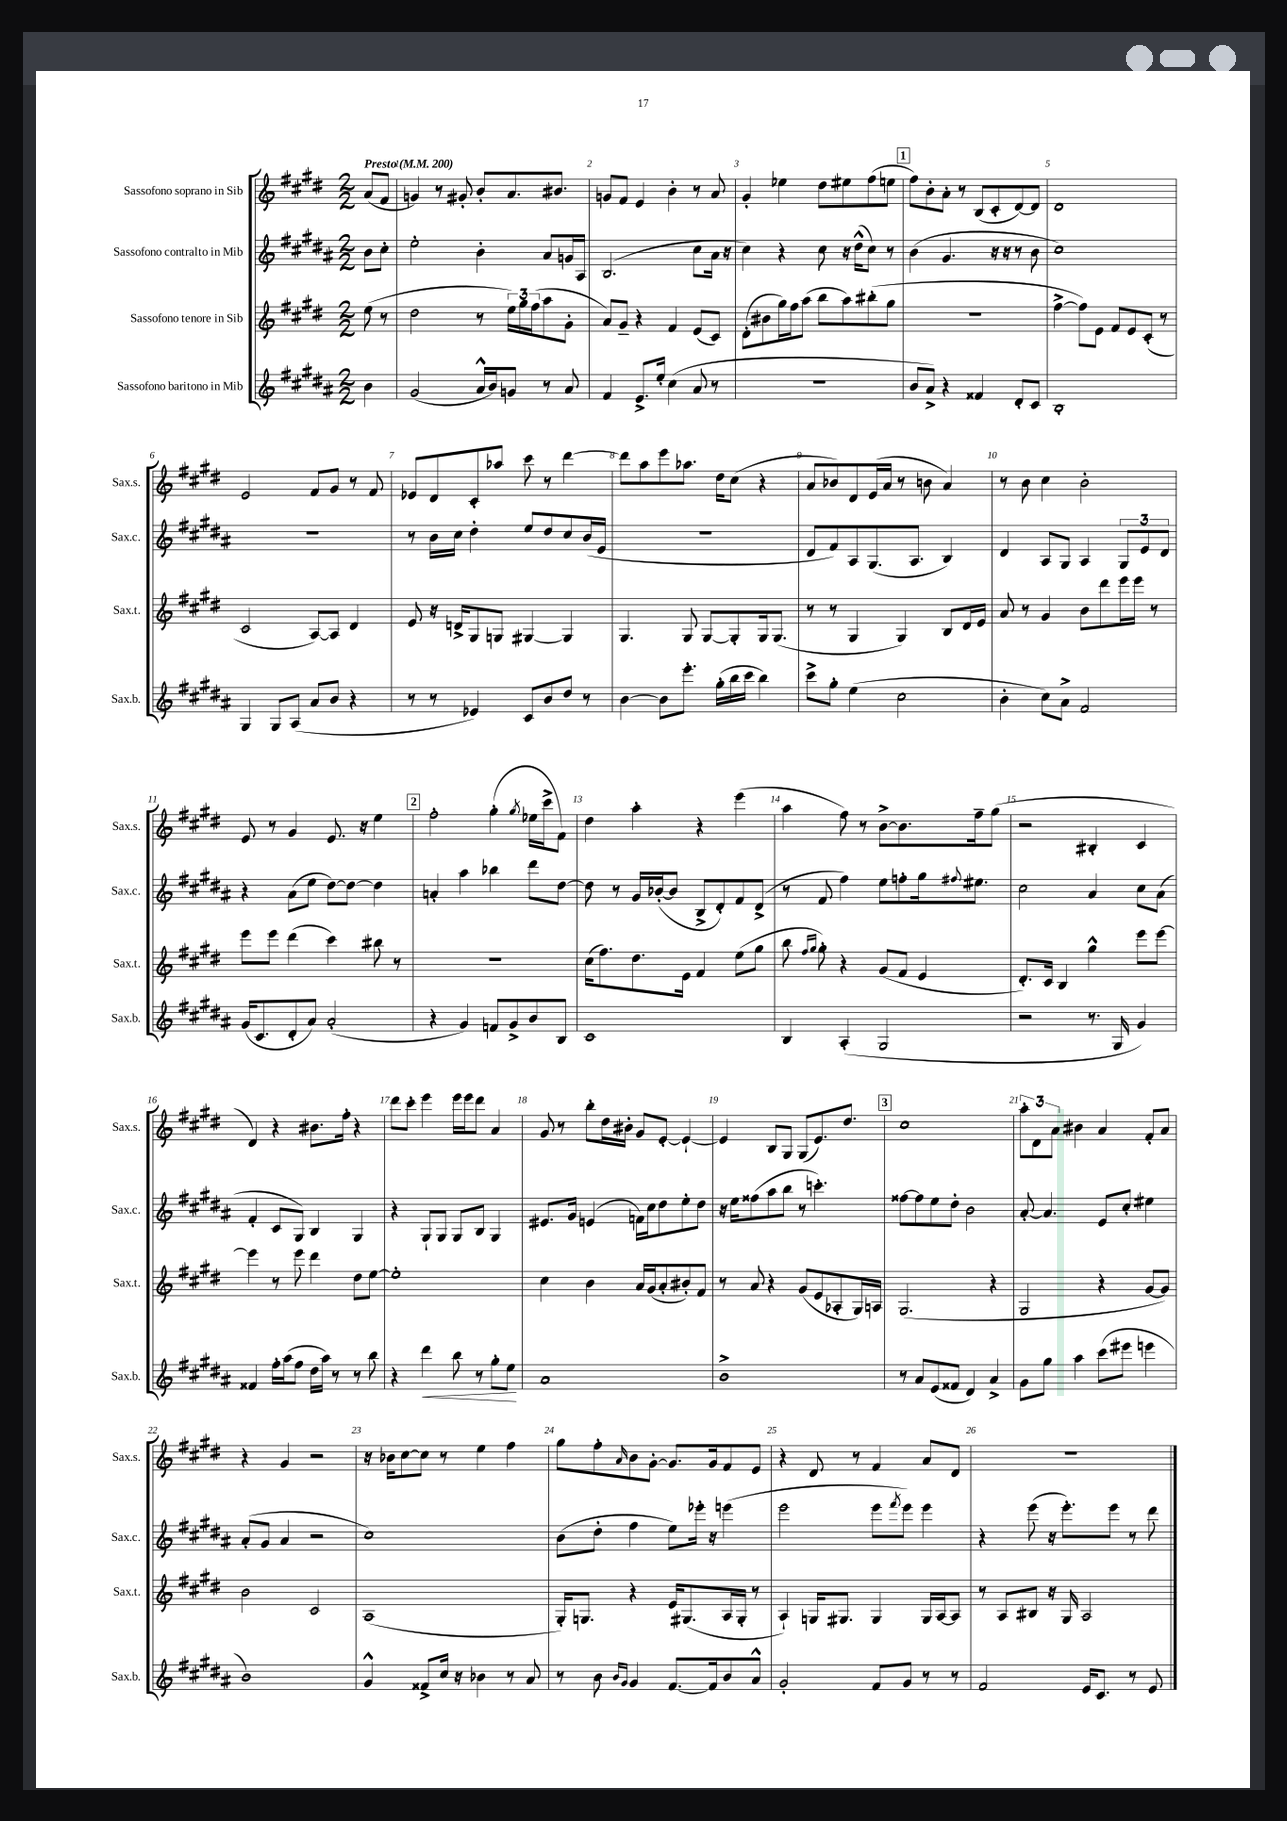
<<
\new StaffGroup <<
\new Staff = "s0" \with { instrumentName = "Sassofono soprano in Sib" shortInstrumentName = "Sax.s." } {
    \clef treble \key e \major \numericTimeSignature \time 2/2 \partial 4 \tempo "Presto" 4 = 200
    a'8( fis'8 |
    g'4) r8 gis'8-. b'8-. a'8. bis'8. |
    g'8 fis'8 e'4 b'4-. r8 a'8 |
    gis'4-. ees''4 dis''8 eis''8 fis''8( e''8 |
    \mark \markup { \box "1" } fis''8) b'8-. a'8-. r8 b8( cis'8-. dis'8~) dis'8 |
    dis'1 |
    e'2 fis'8 gis'8 r8 fis'8 |
    ees'8 dis'8 cis'8-. aes''8 cis'''8 r8 dis'''4~ |
    dis'''8 a''8 e'''8 aes''8. dis''16 cis''8( r4 |
    a'8 bes'8) dis'8 e'16( a'16 r8 b'8 a'4) |
    r8 b'8 cis''4 b'2-. |
    e'8 r8 gis'4 e'8. r16 e''4 |
    \mark \markup { \box "2" } fis''2-. gis''4-.( \acciaccatura { gis''8 } ees''16 cis'''16-> fis'8) |
    dis''4 a''4-. r4 e'''4( |
    a''4 fis''8) r8 b'8~-> b'8. fis''16-- gis''8( |
    r2 bis4-. cis'4 |
    dis'4) r4 bis'8. fis''16-. r4 |
    dis'''8 cis'''8-. e'''4 e'''16 e'''16 dis'''8 a'4 |
    gis'8 r8 b''8-. dis''16 bis'16-. gis'8 e'8~-. e'4~-! |
    e'4 b8 gis8 gis8( e'8.) dis''8. |
    \mark \markup { \box "3" } cis''1 |
    \tuplet 3/2 { a''8-. dis'8 a'8 } bis'4 a'4 fis'8-. a'8 |
    r4 gis'4 r2 |
    r16 bes'16 cis''8~ cis''8 r8 e''4 fis''4 |
    gis''8 fis''8-. \grace { a'16 } b'8 gis'8~-. gis'8. gis'16 fis'8 e'8 |
    r4 dis'8 r8 fis'4 a'8 dis'8 |
    r1 \bar "|." |
}
\new Staff = "s1" \with { instrumentName = "Sassofono contralto in Mib" shortInstrumentName = "Sax.c." } {
    \clef treble \key b \major \numericTimeSignature \time 2/2 \partial 4
    b'8 cis''8-. |
    e''2-. b'4-. ais'8 g'16 ais16 |
    b2.( cis''8 ais'16 r16 |
    cis''4) r4 cis''8 r16 dis''16-^( cis''8) r8 |
    \mark \markup { \box "1" } b'4( gis'4. r16 r16 r8 b'8 |
    cis''1) |
    R1 |
    r8 b'16 cis''16 dis''4-. e''8 dis''8 cis''8 b'16( e'16 |
    R1 |
    dis'8 fis'8) ais8 gis8.( ais8. b4) |
    dis'4 ais8 gis8 ais4 \tuplet 3/2 { gis8 e'8 dis'8 } |
    r4 ais'8( e''8 dis''8~) dis''8~ dis''4 |
    \mark \markup { \box "2" } a'4-. ais''4 bes''4 dis'''8 dis''8~ |
    dis''8 r8 gis'16 bes'16~-.( bes'8 b8-> dis'8-.) fis'8 dis'8->( |
    r8 fis'8 fis''4) e''8 f''8-. gis''16 \appoggiatura { fis''8 } eis''8. |
    cis''2 ais'4 cis''8 ais'8( |
    fis'4-. cis'8 gis8) b4 gis4 |
    r4 gis8-! gis8 gis8 b8 gis4 |
    eis'8. gis'16 e'4( f'16) cis''16 dis''8 e''8-. dis''8 |
    r16 e''16 fisis''8( ais''8 b''8 r8 c'''4.-.) |
    \mark \markup { \box "3" } fisis''8~ fisis''8 e''8 dis''8-. b'2 |
    ais'8~-. ais'4. e'8 cis''8-. eis''4 |
    ais'8-.( gis'8 ais'4 r2 |
    cis''1) |
    b'8( dis''8-. fis''4 e''8) ees'''16-. r16 e'''4( |
    e'''2 e'''8 \acciaccatura { fis'''8 } e'''8) e'''4 |
    r4 e'''8( r16 e'''8.-.) e'''8 r8 dis'''8 \bar "|." |
}
\new Staff = "s2" \with { instrumentName = "Sassofono tenore in Sib" shortInstrumentName = "Sax.t." } {
    \clef treble \key e \major \numericTimeSignature \time 2/2 \partial 4
    e''8( r8 |
    dis''2 r8 \tuplet 3/2 { e''16) gis''16 fis''16( } a''8 gis'8-. |
    a'8) gis'8-- r4 fis'4 e'8( cis'8) |
    dis'8-.( bis'8 gis''16) fis''16 a''8( b''8 a''8) bis''8-.( gis''8 |
    \mark \markup { \box "1" } R1 |
    fis''4~-> fis''8) e'8 fis'8 e'8 cis'8-.( r8 |
    cis'2 a8~) a8 dis'4 |
    e'8 r16 d'16-> gis8 g8 gis4~ gis4 |
    gis4. gis8 gis8~ gis8-. gis16 gis8.( |
    r8 r8 gis4 gis4) b8 dis'16 e'16 |
    a'8 r8 gis'4 b'8 dis'''8 e'''16 e'''16 r8 |
    e'''8 e'''8 dis'''4( cis'''4) bis''8 r8 |
    \mark \markup { \box "2" } r1 |
    cis''16( fis''8.) dis''8. e'16 fis'4 e''8( gis''8 |
    b''8 \grace { fis''16 gis''16 } gis''8-.) r4 gis'8( fis'8 e'4 |
    dis'8.-.) cis'16 b4 gis''4-^ e'''8 e'''8~ |
    e'''4 r8 e'''8 dis'''4 dis''8 e''8~ |
    e''1-. |
    cis''4 b'4 a'16 gis'16( a'8-. bis'8-.) fis'8 |
    r8 a'8 r4 gis'8( e'8 aes8-. gis16) a16 |
    \mark \markup { \box "3" } gis2.( r4 |
    gis2 r4 gis'8~ gis'8) |
    b'2 cis'2 |
    a1( |
    gis16-.) g8. r4 e'16 gis8.( a16 gis16-. r8 |
    a4-!) g16 gis8. gis4 gis16 a16~ a8 |
    r8 a8 bis8 r16 gis16 a2 \bar "|." |
}
\new Staff = "s3" \with { instrumentName = "Sassofono baritono in Mib" shortInstrumentName = "Sax.b." } {
    \clef treble \key b \major \numericTimeSignature \time 2/2 \partial 4
    b'4 |
    gis'2( ais'16-^ b'16) g'8 r8 ais'8 |
    fis'4 e'8.-> e''16-. cis''4( ais'8 r8 |
    R1 |
    \mark \markup { \box "1" } b'8 ais'8->) r4 fisis'4 dis'8-. cis'8 |
    b1-. |
    gis4 gis8 ais8( ais'8 b'8 r4 |
    r8 r8 ees'4) cis'8 b'8 dis''8 r8 |
    b'4~ b'8 e'''8.-. gis''16-.( b''16 cis'''16 b''4) |
    cis'''8-> gis''8-. e''4( cis''2 |
    b'4-. cis''8) ais'8-> fis'2 |
    gis'16( cis'8. dis'8-. ais'8) ais'2-.( |
    \mark \markup { \box "2" } r4 gis'4) f'8 gis'8-> b'8 b8 |
    cis'1 |
    b4 ais4-.( gis2 |
    r2 r8. gis16 gis'4) |
    fisis'4 fis''16-. ais''16( fis''8 dis''16 ais''16) r8 r8 b''8 |
    r4 dis'''4\< b''8 r8 gis''8-. e''8\! |
    ais'1 |
    b'1-> |
    \mark \markup { \box "3" } r8 ais'8 e'8( fisis'8 dis'4) ais'4-> |
    gis'8 gis''8 ais''4 cis'''8( eis'''8 e'''4 |
    b'1) |
    gis'4-^ fisis'8-> cis''16 r16 bes'4 r8 ais'8 |
    r8 b'8 \grace { b'16 gis'16 } gis'4 fis'8.~ fis'16 b'8 ais'8-^ |
    gis'2-. fis'8 gis'8 r8 r8 |
    fis'2 e'16 cis'8. r8 e'8 \bar "|." |
}
>>
>>
\layout { \context { \Score \override BarNumber.break-visibility = ##(#f #t #t) barNumberVisibility = #all-bar-numbers-visible } }
